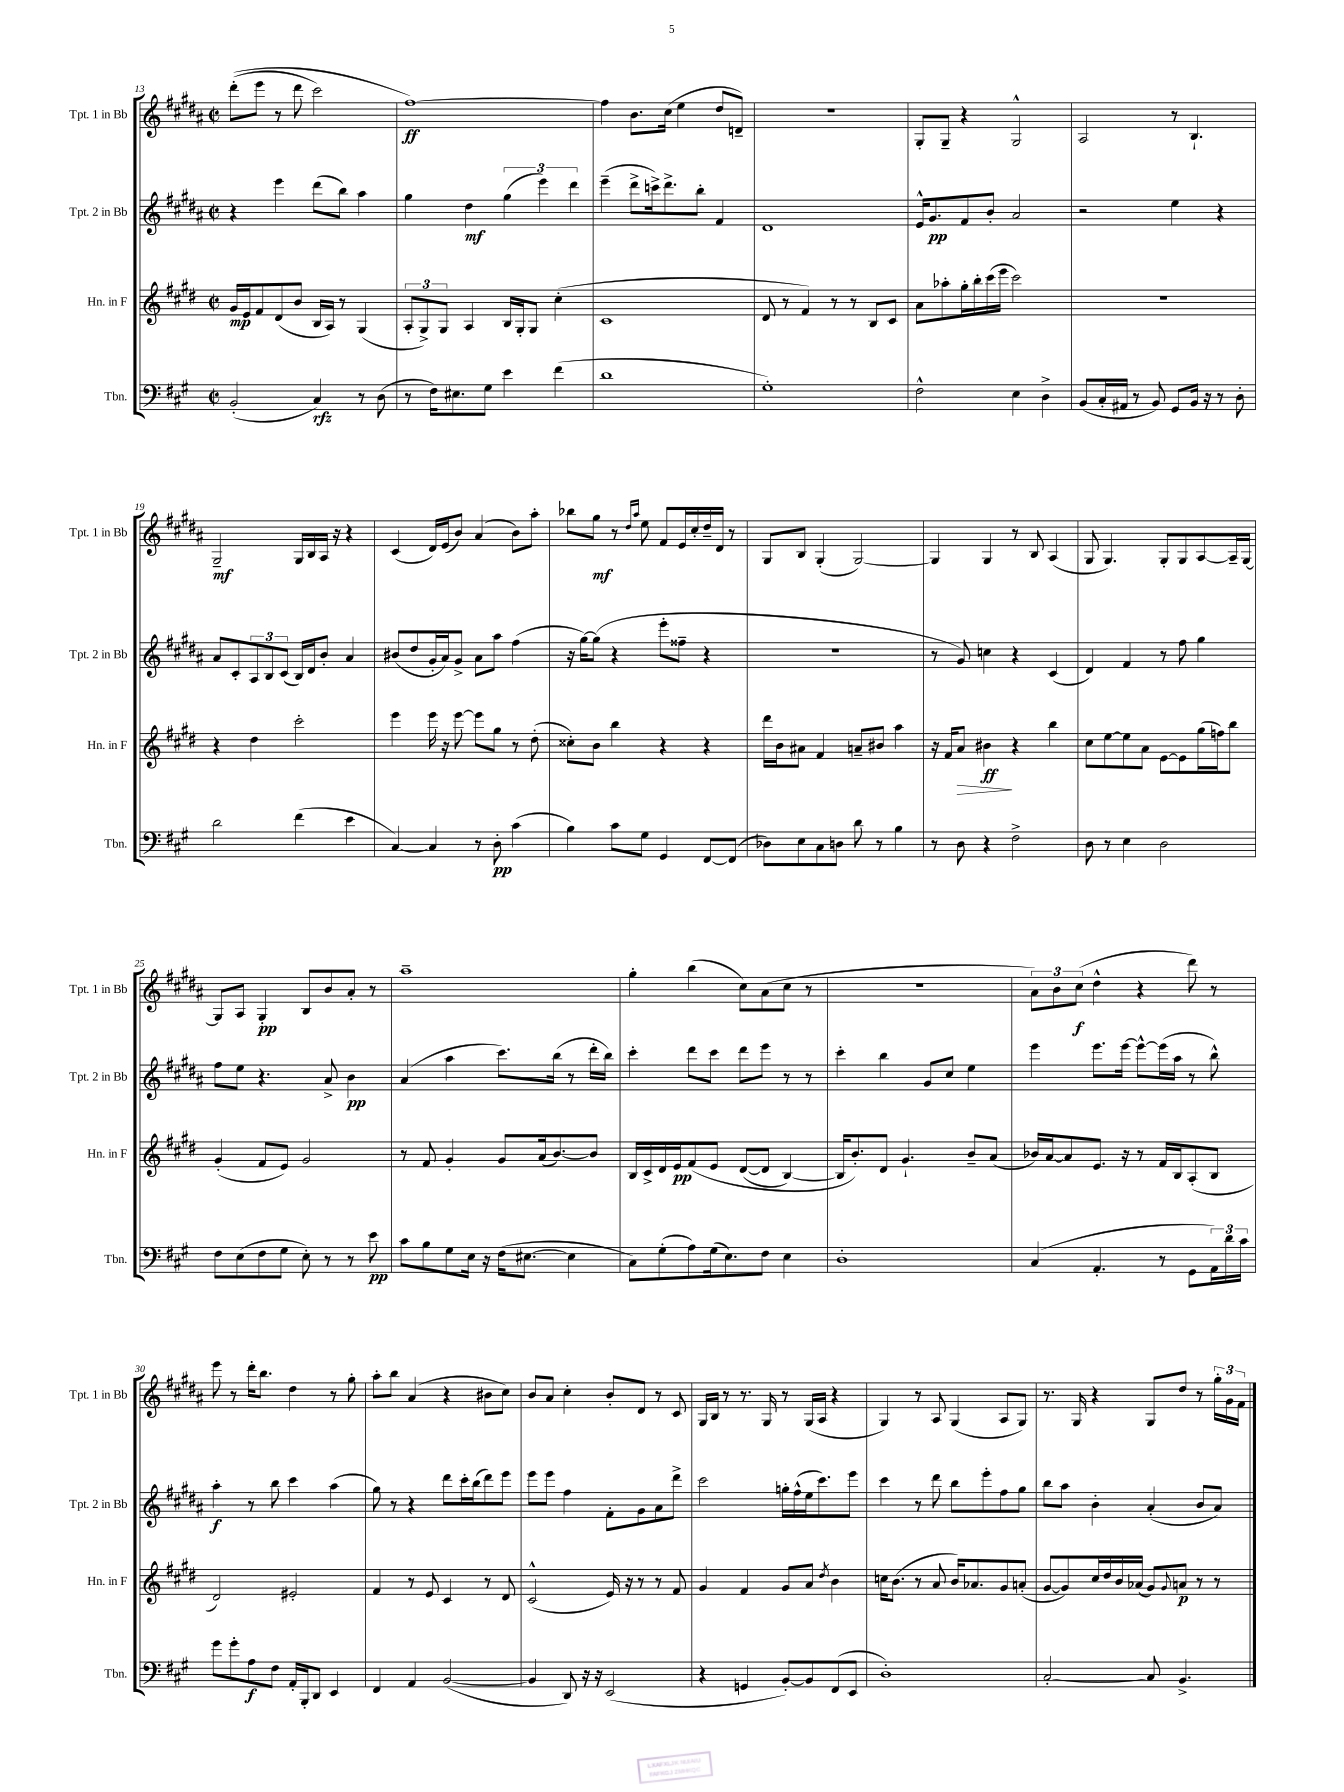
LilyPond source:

<<
\new StaffGroup <<
\new Staff = "s0" \with { instrumentName = "Tpt. 1 in Bb" shortInstrumentName = "Tpt. 1 in Bb" } {
    \clef treble \key b \major \defaultTimeSignature \time 2/2
    dis'''8-.(\( e'''8 r8 dis'''8 cis'''2) |
    fis''1~\ff\) |
    fis''4 b'8. cis''16( e''4 dis''8 d'8--) |
    R1 |
    gis8-. gis8-- r4 gis2-^ |
    ais2 r8 b4.-! |
    gis2--\mf gis16 b16 ais16 r16 r4 |
    cis'4( dis'16) e'16( b'8) ais'4( b'8) ais''8-. |
    bes''8 gis''8\mf r8 \grace { dis''16 ais''16 } e''8 fis'8 e'16 cis''16-. dis''16-- dis'16 r8 |
    gis8 b8 gis4-.( gis2~) |
    gis4 gis4 r8 b8 ais4( |
    gis8 gis4.) gis8-. gis8 ais8~ ais16-- gis16~ |
    gis8 ais8 gis4-.\pp b8 b'8 ais'8-. r8 |
    ais''1-- |
    gis''4-. b''4( cis''8) ais'8( cis''8 r8 |
    R1 |
    \tuplet 3/2 { ais'8) b'8 cis''8\f( } dis''4-^ r4 dis'''8) r8 |
    e'''8 r8 dis'''16-. b''8. dis''4 r8 gis''8-. |
    ais''8-. b''8 ais'4( r4 bis'8 cis''8) |
    b'8 ais'8 cis''4-. b'8-. dis'8 r8 cis'8 |
    gis16 b16 r8 r8. gis16 r8 gis16( ais16 r4 |
    gis4) r8 ais8 gis4( ais8 gis8) |
    r8. gis16 r4 gis8 dis''8 r8 \tuplet 3/2 { gis''16-. gis'16 fis'16 } \bar "|." |
}
\new Staff = "s1" \with { instrumentName = "Tpt. 2 in Bb" shortInstrumentName = "Tpt. 2 in Bb" } {
    \clef treble \key b \major \defaultTimeSignature \time 2/2
    r4 e'''4 dis'''8( b''8) ais''4 |
    gis''4 dis''4\mf \tuplet 3/2 { gis''4( e'''4) dis'''4 } |
    e'''4--( dis'''8-> c'''16->) dis'''8.-> b''8-. fis'4 |
    dis'1 |
    e'16-^ gis'8.\pp fis'8 b'8-. ais'2 |
    r2 e''4 r4 |
    ais'8 cis'8-. \tuplet 3/2 { ais8 b8 cis'8( } b16) dis'16 b'8-. ais'4 |
    bis'8( dis''8 gis'16-. ais'16) gis'8-> ais'8 ais''8 fis''4( |
    r16 gis''16~) gis''8( r4 e'''8-. fisis''8-- r4 |
    R1 |
    r8 gis'8) c''4 r4 cis'4( |
    dis'4) fis'4 r8 fis''8 gis''4 |
    fis''8 e''8 r4. ais'8-> b'4\pp |
    ais'4( ais''4 cis'''8.) b''16( r8 dis'''16-. b''16) |
    cis'''4-. dis'''8 cis'''8 dis'''8 e'''8 r8 r8 |
    cis'''4-. b''4 gis'8 cis''8 e''4 |
    e'''4 e'''8. e'''16~ e'''8~-^ e'''16( ais''16 r8 b''8-^) |
    ais''4-.\f r8 b''8 cis'''4 ais''4( |
    gis''8) r8 r4 dis'''8 cis'''16-. b''16( dis'''8) e'''8 |
    e'''8 e'''8 fis''4 fis'8-. gis'8 ais'8 dis'''8-> |
    cis'''2 g''16-. fis''16-^( e''16 cis'''8.) e'''8 |
    cis'''4 r8 dis'''8 b''8 e'''8-. fis''8 gis''8 |
    b''8 ais''8 b'4-. ais'4-.( b'8 ais'8) \bar "|." |
}
\new Staff = "s2" \with { instrumentName = "Hn. in F" shortInstrumentName = "Hn. in F" } {
    \clef treble \key e \major \defaultTimeSignature \time 2/2
    gis'16\mp e'16 fis'8 dis'8( b'8 b16 a16) r8 gis4( |
    \tuplet 3/2 { a8-. gis8->) gis8 } a4 b16 gis16-. gis8 cis''4-.( |
    cis'1 |
    dis'8 r8 fis'4) r8 r8 b8 cis'8 |
    a'8 aes''8-. gis''16-. b''16-. cis'''16( e'''16 cis'''2) |
    R1 |
    r4 dis''4 cis'''2-. |
    e'''4 e'''16 r16 e'''8~ e'''8 gis''8 r8 dis''8-.( |
    cisis''8-.) b'8 b''4 r4 r4 |
    dis'''16 b'16 ais'8 fis'4 a'8-- bis'8 a''4 |
    r16 fis'16 a'8\> bis'4\ff\! r4 b''4 |
    cis''8 e''8~ e''8 a'8 e'8~ e'8 gis''16( f''16) b''8 |
    gis'4-.( fis'8 e'8) gis'2 |
    r8 fis'8 gis'4-. gis'8 a'16( b'8.~) b'8 |
    b16 cis'16-> dis'16 e'16\pp fis'8\( e'8 dis'8~( dis'8 b4~) |
    b16 b'8.-.\) dis'8 gis'4.-! b'8-- a'8( |
    bes'16) a'16~ a'8 e'8. r16 r8 fis'16 b16 a8-.( b8 |
    dis'2) eis'2-. |
    fis'4 r8 e'8 cis'4 r8 dis'8 |
    cis'2-^( e'16) r16 r8 r8 fis'8 |
    gis'4 fis'4 gis'8 a'8 \acciaccatura { dis''8 } b'4 |
    c''16 b'8.( r8 a'8 b'16) aes'8. gis'8 a'8-.( |
    gis'8~ gis'8) cis''16 dis''16 b'16 aes'16( gis'8) \appoggiatura { gis'8 } a'8\p r8 r8 \bar "|." |
}
\new Staff = "s3" \with { instrumentName = "Tbn." shortInstrumentName = "Tbn." } {
    \clef bass \key a \major \defaultTimeSignature \time 2/2
    b,2-.( cis4\rfz) r8 d8( |
    r8 fis16) eis8. gis8 e'4 fis'4( |
    d'1 |
    gis1-.) |
    fis2-^ e4 d4-> |
    b,8( cis16-. ais,16 r8 b,8) gis,8 b,16 r16 r8 d8-. |
    d'2 fis'4( e'4 |
    cis4~) cis4 r8 d8-.\pp cis'4( |
    b4) cis'8 gis8 gis,4 fis,8~ fis,8( |
    des8) e8 cis8 d8 d'8 r8 b4 |
    r8 d8 r4 fis2-> |
    d8 r8 e4 d2 |
    fis8 e8( fis8 gis8 e8-.) r8 r8 e'8\pp |
    cis'8 b8 gis8 e16 r16 fis16( eis8.~ eis4 |
    cis8) gis8-.( a8) gis16( e8.) fis8 e4 |
    d1-. |
    cis4( a,4.-. r8 gis,8 \tuplet 3/2 { a,16) d'16 cis'16 } |
    gis'8 gis'8-. a8\f fis8 a,16-. b,,16-. d,8 e,4 |
    fis,4 a,4 b,2~( |
    b,4 d,8) r16 r16 e,2( |
    r4 g,4 b,8~-.) b,8 fis,8( e,8 |
    d1-.) |
    cis2~-. cis8 b,4.-> \bar "|." |
}
>>
>>
\layout { \context { \Score currentBarNumber = #13 } }
